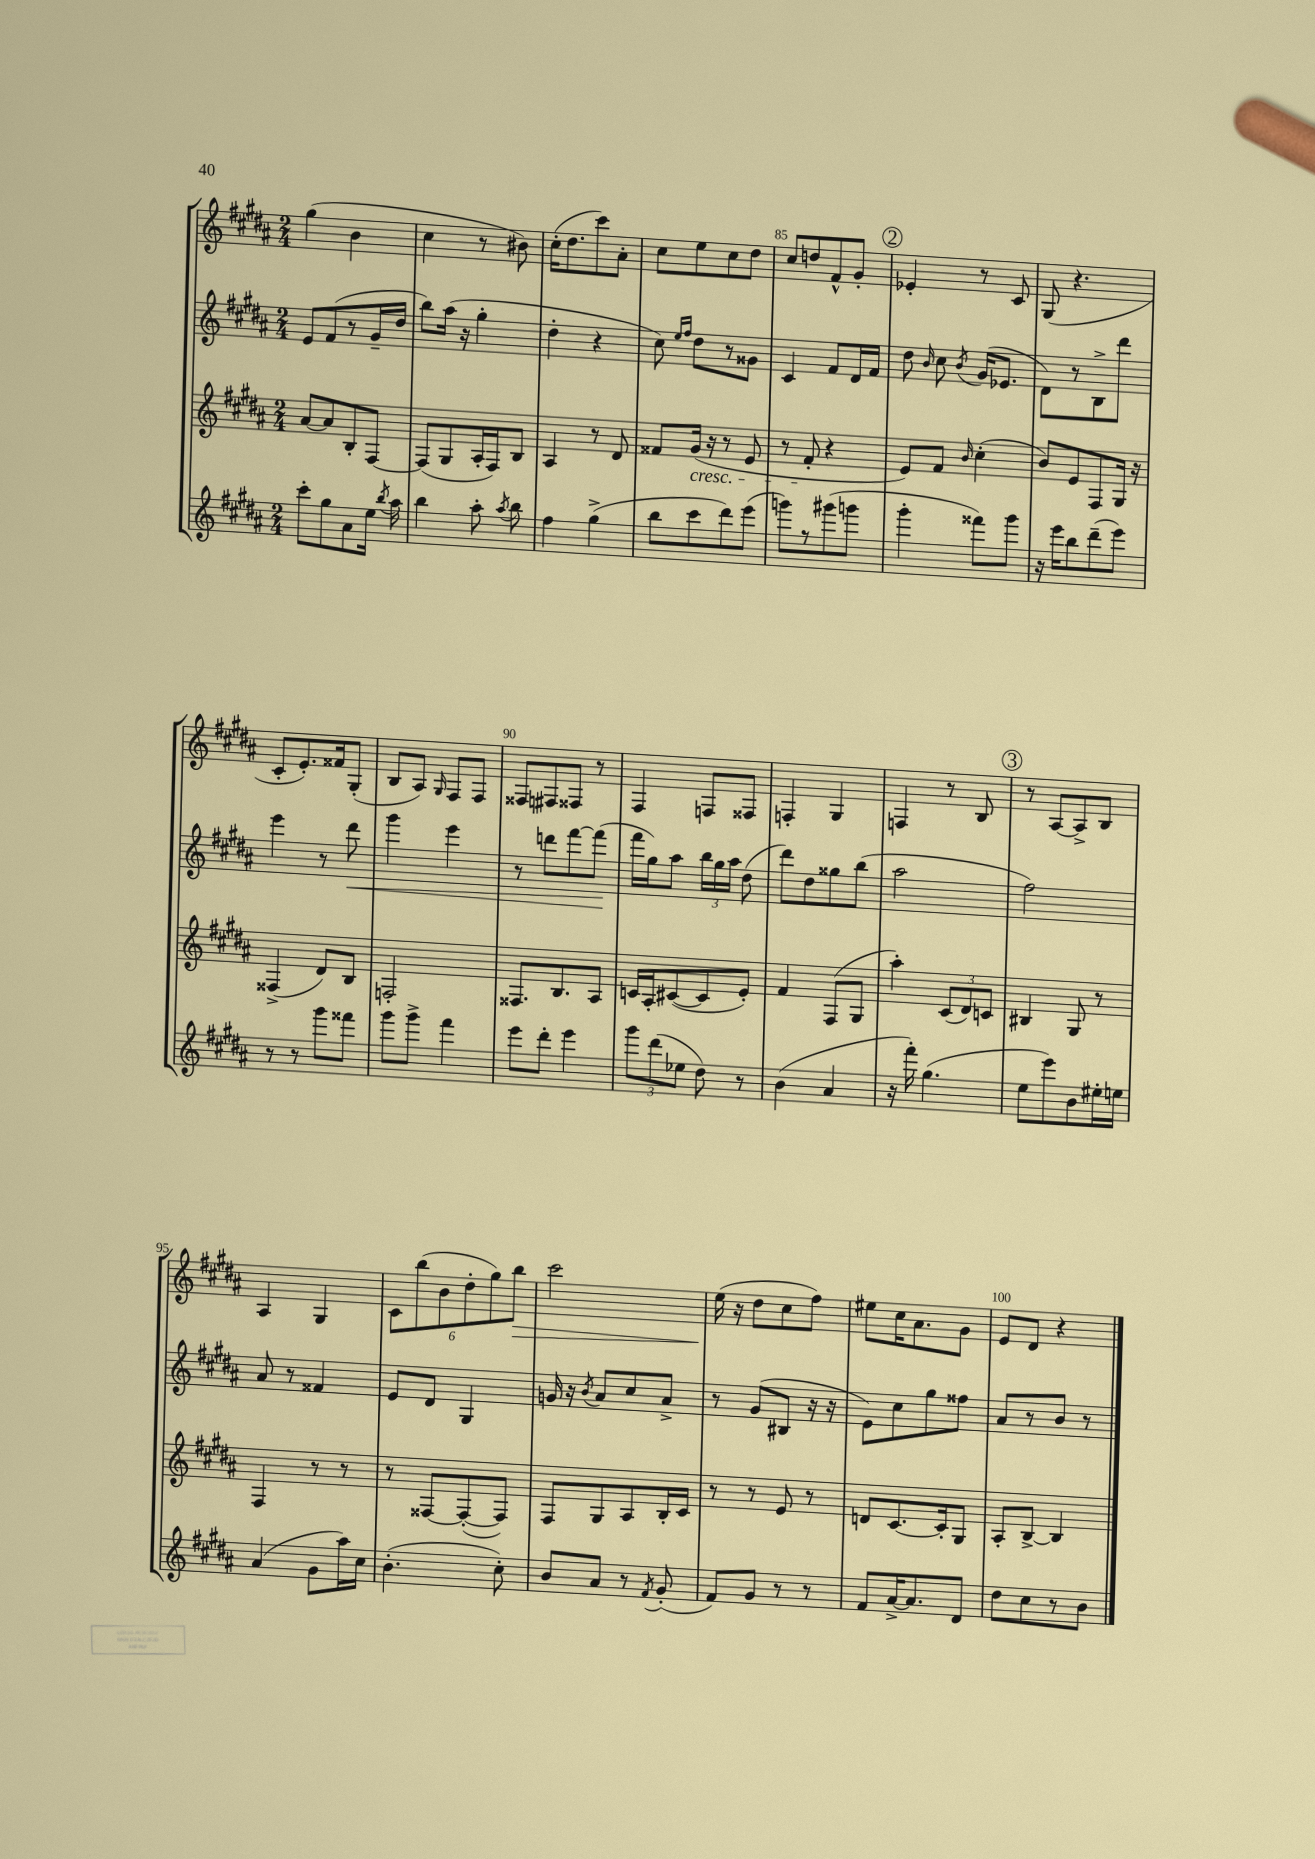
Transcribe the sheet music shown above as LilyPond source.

<<
\new StaffGroup <<
\new Staff = "s0" {
    \clef treble \key b \major \numericTimeSignature \time 2/4
    \autoBeamOff gis''4( b'4 |
    cis''4 r8 bis'8) |
    cis''16[-.( dis''8. cis'''8) ais'8]-. |
    cis''8[ e''8 cis''8 dis''8] |
    cis''8[ d''8 fis'8-^ gis'8]-. |
    \mark \markup { \circle "2" } ees'4-. r8 cis'8 |
    gis8( r4. |
    cis'8[-. e'8.-.) fisis'16 gis8]-.( |
    b8[ ais8]) \grace { gis16 } fis8[ fis8] |
    fisis8[ fis8 fisis8] r8 |
    fis4 f8[ fisis8] |
    f4-. gis4 |
    f4 r8 b8 |
    \mark \markup { \circle "3" } r8 ais8[~ ais8-> b8] |
    ais4 gis4 |
    \tuplet 6/4 { cis'8[ b''8( b'8 dis''8-. gis''8) b''8]\> } |
    cis'''2 |
    e''16\!( r16 dis''8[ cis''8 fis''8]) |
    eis''8[ cis''16 ais'8. gis'8] |
    e'8[ dis'8] r4 \bar "|." |
}
\new Staff = "s1" {
    \clef treble \key b \major \numericTimeSignature \time 2/4
    \autoBeamOff e'8[ fis'8( r8 gis'16-- dis''16] |
    b''8[) ais''16]( r16 gis''4-. |
    dis''4-. r4 |
    cis''8) \grace { e''16[ fis''16] } dis''8[ r8 gisis'8] |
    cis'4 fis'8[ dis'16 fis'16] |
    \mark \markup { \circle "2" } dis''8 \grace { b'16 } cis''8 \acciaccatura { b'8 } gis'16[( ees'8.] |
    dis'8[) r8 b8-> dis'''8] |
    e'''4 r8 dis'''8\< |
    gis'''4 e'''4 |
    r8 d'''8[ fis'''8~ fis'''8]\!( |
    fis'''16[ gis''16) ais''8] \tuplet 3/2 { b''16[ gis''16 ais''16] } dis''8( |
    dis'''8[) dis''8 gisis''8 b''8]( |
    ais''2 |
    \mark \markup { \circle "3" } fis''2) |
    ais'8 r8 fisis'4 |
    e'8[ dis'8] gis4 |
    g'16 r16 \acciaccatura { b'8 } ais'8[ cis''8 ais'8]-> |
    r8 gis'8[( bis8] r16 r16 |
    e'8[) cis''8 gis''8 fisis''8] |
    ais'8[ r8 b'8] r8 \bar "|." |
}
\new Staff = "s2" {
    \clef treble \key b \major \numericTimeSignature \time 2/4
    \autoBeamOff ais'8[~ ais'8 b8-. fis8]~ |
    fis8[( gis8 ais16-. fis16) b8] |
    ais4 r8 dis'8 |
    fisis'8[ gis'16]\cresc( r16 r8 e'8 |
    r8 fis'8-.\! r4 |
    \mark \markup { \circle "2" } e'8[) fis'8] \grace { b'16 } cis''4-.( |
    b'8[) e'8 fis8 gis16] r16 |
    fisis4->( dis'8[) b8] |
    f2-. |
    fisis8.[ b8. ais8] |
    c'16[ ais16-. cis'8~( cis'8 e'8]-.) |
    fis'4 fis8[( gis8] |
    ais''4-.) \tuplet 3/2 { cis'8[( dis'8) c'8] } |
    \mark \markup { \circle "3" } bis4 gis8 r8 |
    fis4 r8 r8 |
    r8 fisis8[~ fisis8~-.( fisis8]) |
    fis8[ gis8 ais8 b16-. cis'16] |
    r8 r8 e'8 r8 |
    d'8[ cis'8.~ cis'16-. gis8] |
    ais8[-. b8]~-> b4 \bar "|." |
}
\new Staff = "s3" {
    \clef treble \key b \major \numericTimeSignature \time 2/4
    \autoBeamOff cis'''8[-. gis''8 ais'8 e''16] \acciaccatura { b''8 } ais''16 |
    b''4 ais''8-. \acciaccatura { ais''8 } b''8 |
    fis''4 gis''4->( |
    b''8[ cis'''8 dis'''8) e'''8]( |
    g'''8[) r8 gis'''8( g'''8] |
    \mark \markup { \circle "2" } gis'''4-. fisis'''8[) gis'''8] |
    r16 e'''16[ b''8 dis'''8--( e'''8]) |
    r8 r8 gis'''8[ fisis'''8] |
    gis'''8[ gis'''8]-> fis'''4 |
    e'''8[ dis'''8]-. e'''4 |
    \tuplet 3/2 { gis'''8[ dis'''8( ees''8] } dis''8) r8 |
    b'4( ais'4 |
    r16 fis'''16-.) gis''4.( |
    \mark \markup { \circle "3" } e''8[ e'''8) b'8 eis''16-. e''16] |
    ais'4( gis'8[ ais''16) cis''16] |
    b'4.-.( cis''8-.) |
    b'8[ ais'8] r8 \acciaccatura { fis'8 } gis'8-.( |
    fis'8[) gis'8] r8 r8 |
    fis'8[ ais'16~-> ais'8. dis'8] |
    dis''8[ cis''8 r8 b'8] \bar "|." |
}
>>
>>
\layout { \context { \Score currentBarNumber = #81 \override BarNumber.break-visibility = ##(#f #t #t) barNumberVisibility = #(every-nth-bar-number-visible 5) } }
